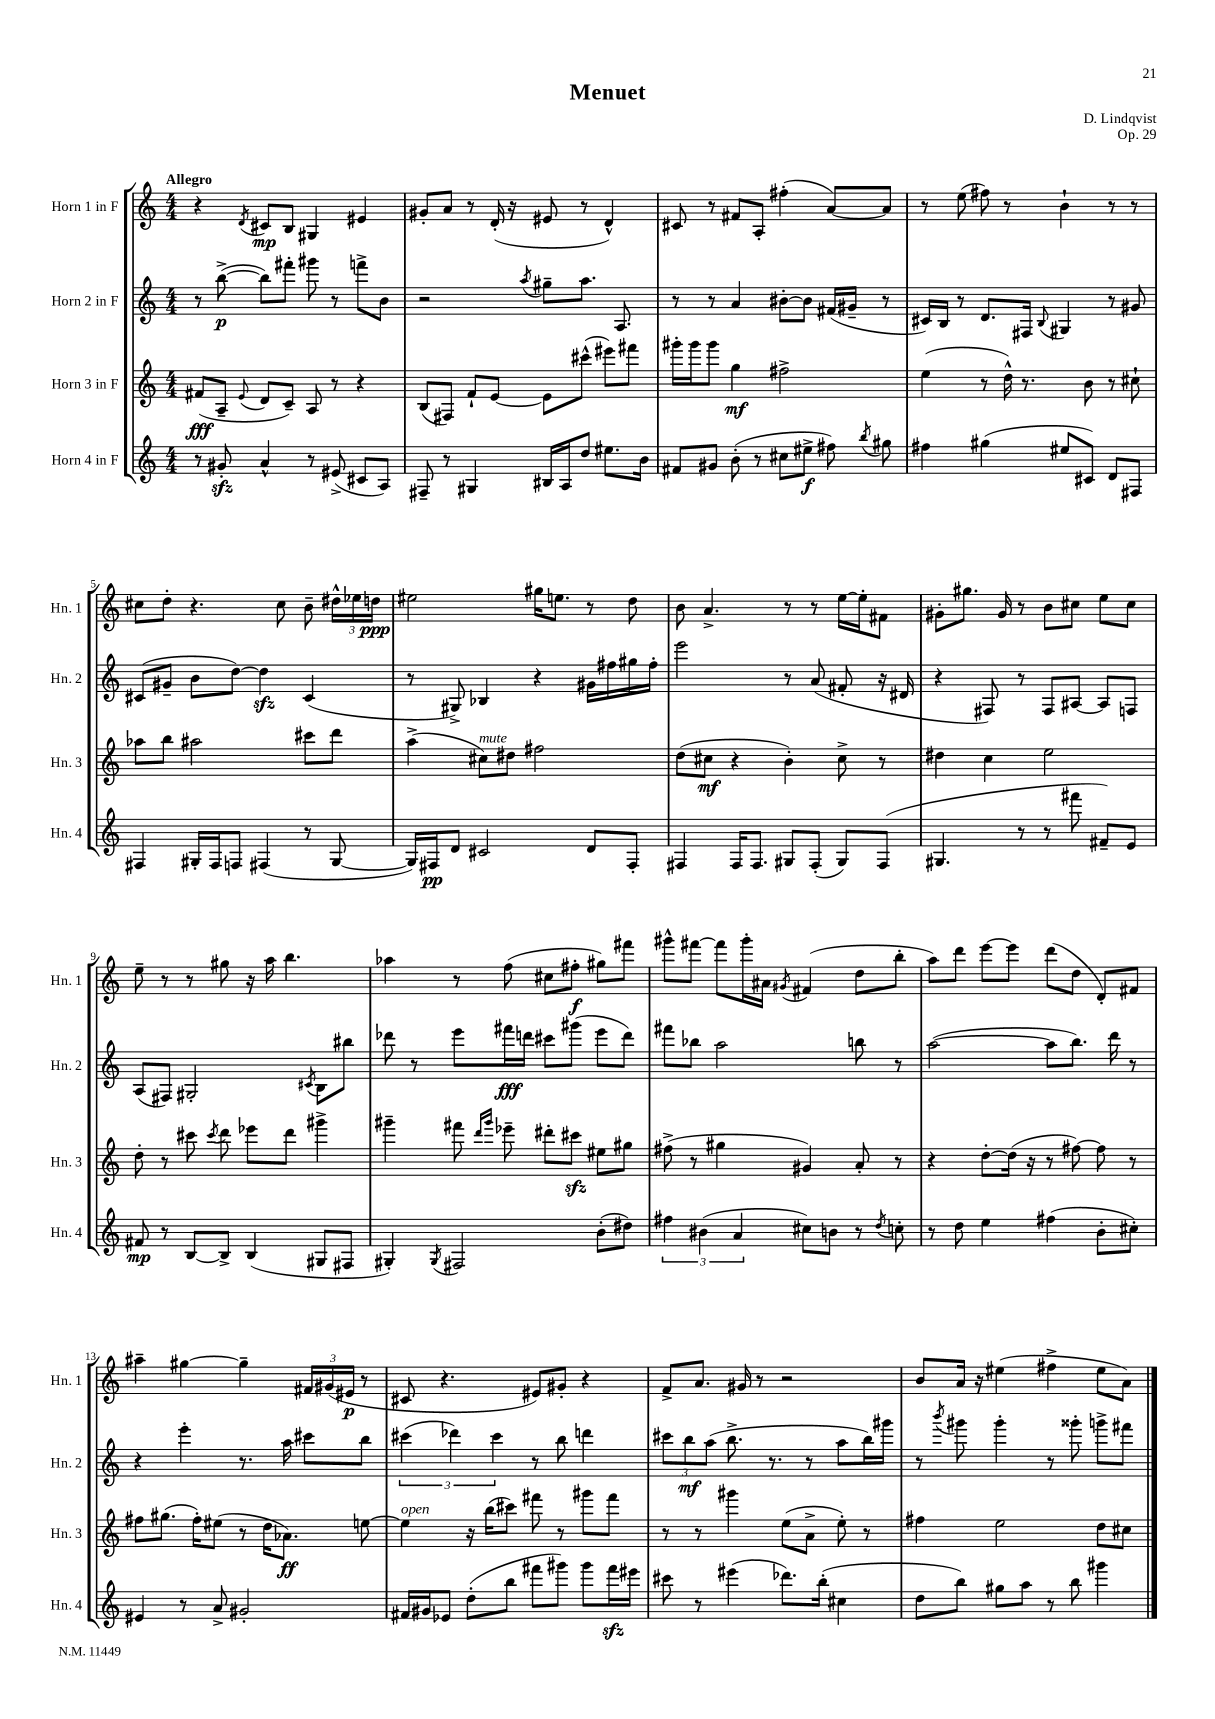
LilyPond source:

\header { title = "Menuet" composer = "D. Lindqvist" opus = "Op. 29" }
<<
\new StaffGroup <<
\new Staff = "s0" \with { instrumentName = "Horn 1 in F" shortInstrumentName = "Hn. 1" } {
    \clef treble \key c \major \numericTimeSignature \time 4/4 \tempo "Allegro"
    \autoBeamOff r4 \acciaccatura { d'8 } cis'8[\mp b8] gis4 eis'4 |
    gis'8[-. a'8] r8 d'16-.( r16 eis'8 r8 d'4-^) |
    cis'8 r8 fis'8[ a8]-. fis''4-.( a'8[~) a'8] |
    r8 e''8( fis''8) r8 b'4-! r8 r8 |
    cis''8[ d''8]-. r4. cis''8 b'8-- \tuplet 3/2 { dis''16[-^ ees''16 d''16]\ppp } |
    eis''2 gis''16[ e''8.] r8 d''8 |
    b'8 a'4.-> r8 r8 e''16[~ e''16-. fis'8] |
    gis'8[-. gis''8.] gis'16 r8 b'8[ cis''8] e''8[ cis''8] |
    e''8-- r8 r8 gis''8 r16 a''16 b''4. |
    aes''4 r8 f''8( cis''8[ fis''8]-.\f gis''8[) fis'''8] |
    gis'''8[-^ fis'''8]~ fis'''8[ gis'''16-. ais'16] \acciaccatura { gis'8 } fis'4( d''8[ b''8]-. |
    a''8[) d'''8] e'''8[~ e'''8] d'''8[( d''8] d'8[-.) fis'8] |
    ais''4-- gis''4~ gis''4-- \tuplet 3/2 { fis'16[ gis'16( eis'16]\p } r8 |
    cis'8 r4. eis'8[) gis'8]-. r4 |
    f'8[-> a'8.] gis'16 r8 r2 |
    b'8[ a'16] r16 eis''4( fis''4-> eis''8[ a'8]) \bar "|." |
}
\new Staff = "s1" \with { instrumentName = "Horn 2 in F" shortInstrumentName = "Hn. 2" } {
    \clef treble \key c \major \numericTimeSignature \time 4/4
    \autoBeamOff r8 b''8~->\p( b''8[) fis'''8]-. gis'''8 r8 f'''8[-> b'8] |
    r2 \acciaccatura { a''8 } gis''8[-- a''8.] a8. |
    r8 r8 a'4 bis'8[~-. bis'8] fis'16[( gis'16]-- r8 |
    cis'16[) b16] r8 d'8.[ fis16] \appoggiatura { b8 } gis4 r8 gis'8 |
    cis'8[( gis'8]-- b'8[ d''8]~) d''4\sfz cis'4( |
    r8 gis8->) bes4 r4 gis'16[ fis''16 gis''16 fis''16]-. |
    e'''2 r8 a'8( fis'8-. r16 dis'16 |
    r4 fis8) r8 fis8[ ais8]~ ais8[ f8] |
    a8[( fis8]) gis2-. \acciaccatura { cis'8 } b8[ bis''8] |
    des'''8 r8 e'''8[ fis'''16\fff d'''16] cis'''8[ gis'''8]( e'''8[ d'''8]) |
    fis'''8[ bes''8] a''2 b''8 r8 |
    a''2~( a''8[ b''8.]) d'''16 r8 |
    r4 e'''4-. r8. a''16 cis'''8[ b''8] |
    \tuplet 3/2 { cis'''4( des'''4) cis'''4 } r8 b''8 d'''4 |
    \tuplet 3/2 { cis'''8[ b''8\mf a''8]( } b''8.-> r8. r8 a''8[ b''16) gis'''16] |
    r8 \acciaccatura { b'''8 } gis'''8 gis'''4-. r8 gisis'''8-. g'''8[-> fis'''8] \bar "|." |
}
\new Staff = "s2" \with { instrumentName = "Horn 3 in F" shortInstrumentName = "Hn. 3" } {
    \clef treble \key c \major \numericTimeSignature \time 4/4
    \autoBeamOff fis'8[\fff( a8]-- \appoggiatura { e'8 } d'8[ c'8]--) a8 r8 r4 |
    b8[( fis8]) f'8[-! e'8]~ e'8[ cis'''8]-^( eis'''8[) fis'''8] |
    gis'''16[-. gis'''16 gis'''8] g''4\mf fis''2-> |
    e''4( r8 d''16-^) r8. b'8 r8 cis''8-! |
    aes''8[ b''8] ais''2 cis'''8[ d'''8] |
    a''4->( cis''8[^\markup { \italic "mute" }) dis''8] fis''2 |
    d''8[( cis''8]\mf r4 b'4-.) cis''8-> r8 |
    dis''4 c''4 e''2 |
    d''8-. r8 cis'''8 \acciaccatura { cis'''8 } d'''8 ees'''8[ d'''8] gis'''4-> |
    gis'''4-- fis'''8 \grace { d'''16[ gis'''16] } ees'''8-- dis'''8[-. cis'''8]\sfz eis''8[ gis''8] |
    fis''8->( r8 gis''4 gis'4) a'8-. r8 |
    r4 d''8[~-. d''16]( r16 r8 fis''8~) fis''8 r8 |
    fis''8[ gis''8.]( fis''16[-.) eis''8]( r8 d''16[ aes'8.]\ff) e''8~ |
    e''4^\markup { \italic "open" } r16 b''16[( cis'''8]) fis'''8 r8 gis'''8[ fis'''8] |
    r8 r8 gis'''4 e''8[( a'8]-> e''8-.) r8 |
    fis''4 e''2 d''8[ cis''8] \bar "|." |
}
\new Staff = "s3" \with { instrumentName = "Horn 4 in F" shortInstrumentName = "Hn. 4" } {
    \clef treble \key c \major \numericTimeSignature \time 4/4
    \autoBeamOff r8 gis'8-.\sfz a'4-^ r8 eis'8->( cis'8[ a8]) |
    fis8-- r8 gis4 bis16[ a16 d''8] eis''8.[ b'16] |
    fis'8[ gis'8] b'8-.( r8 cis''8[ eis''8]->\f fis''8) \acciaccatura { b''8 } gis''8 |
    fis''4 gis''4( eis''8[ cis'8]) d'8[ fis8] |
    fis4 gis16[-. fis16 f8] fis4( r8 gis8~ |
    gis16[) fis16\pp d'8] cis'2 d'8[ fis8]-. |
    fis4 fis16[ fis8.] gis8[ fis8]-.( gis8[) fis8]( |
    gis4. r8 r8 fis'''8 fis'8[--) e'8] |
    fis'8\mp r8 b8[~ b8]-> b4( gis8[ fis8] |
    gis4-.) \acciaccatura { gis8 } fis2 b'8[-.( dis''8]) |
    \tuplet 3/2 { fis''4 bis'4( a'4 } cis''8[) b'8] r8 \acciaccatura { d''8 } c''8-. |
    r8 d''8 e''4 fis''4( b'8[-. cis''8]-.) |
    eis'4 r8 a'8-> gis'2-. |
    fis'16[ gis'16 ees'8] d''8[-.( b''8] fis'''8[ gis'''8]) gis'''8[ fis'''16\sfz eis'''16] |
    cis'''8 r8 eis'''4( des'''8.[) b''16]-.( cis''4 |
    d''8[ b''8]) gis''8[ a''8] r8 b''8 gis'''4 \bar "|." |
}
>>
>>
